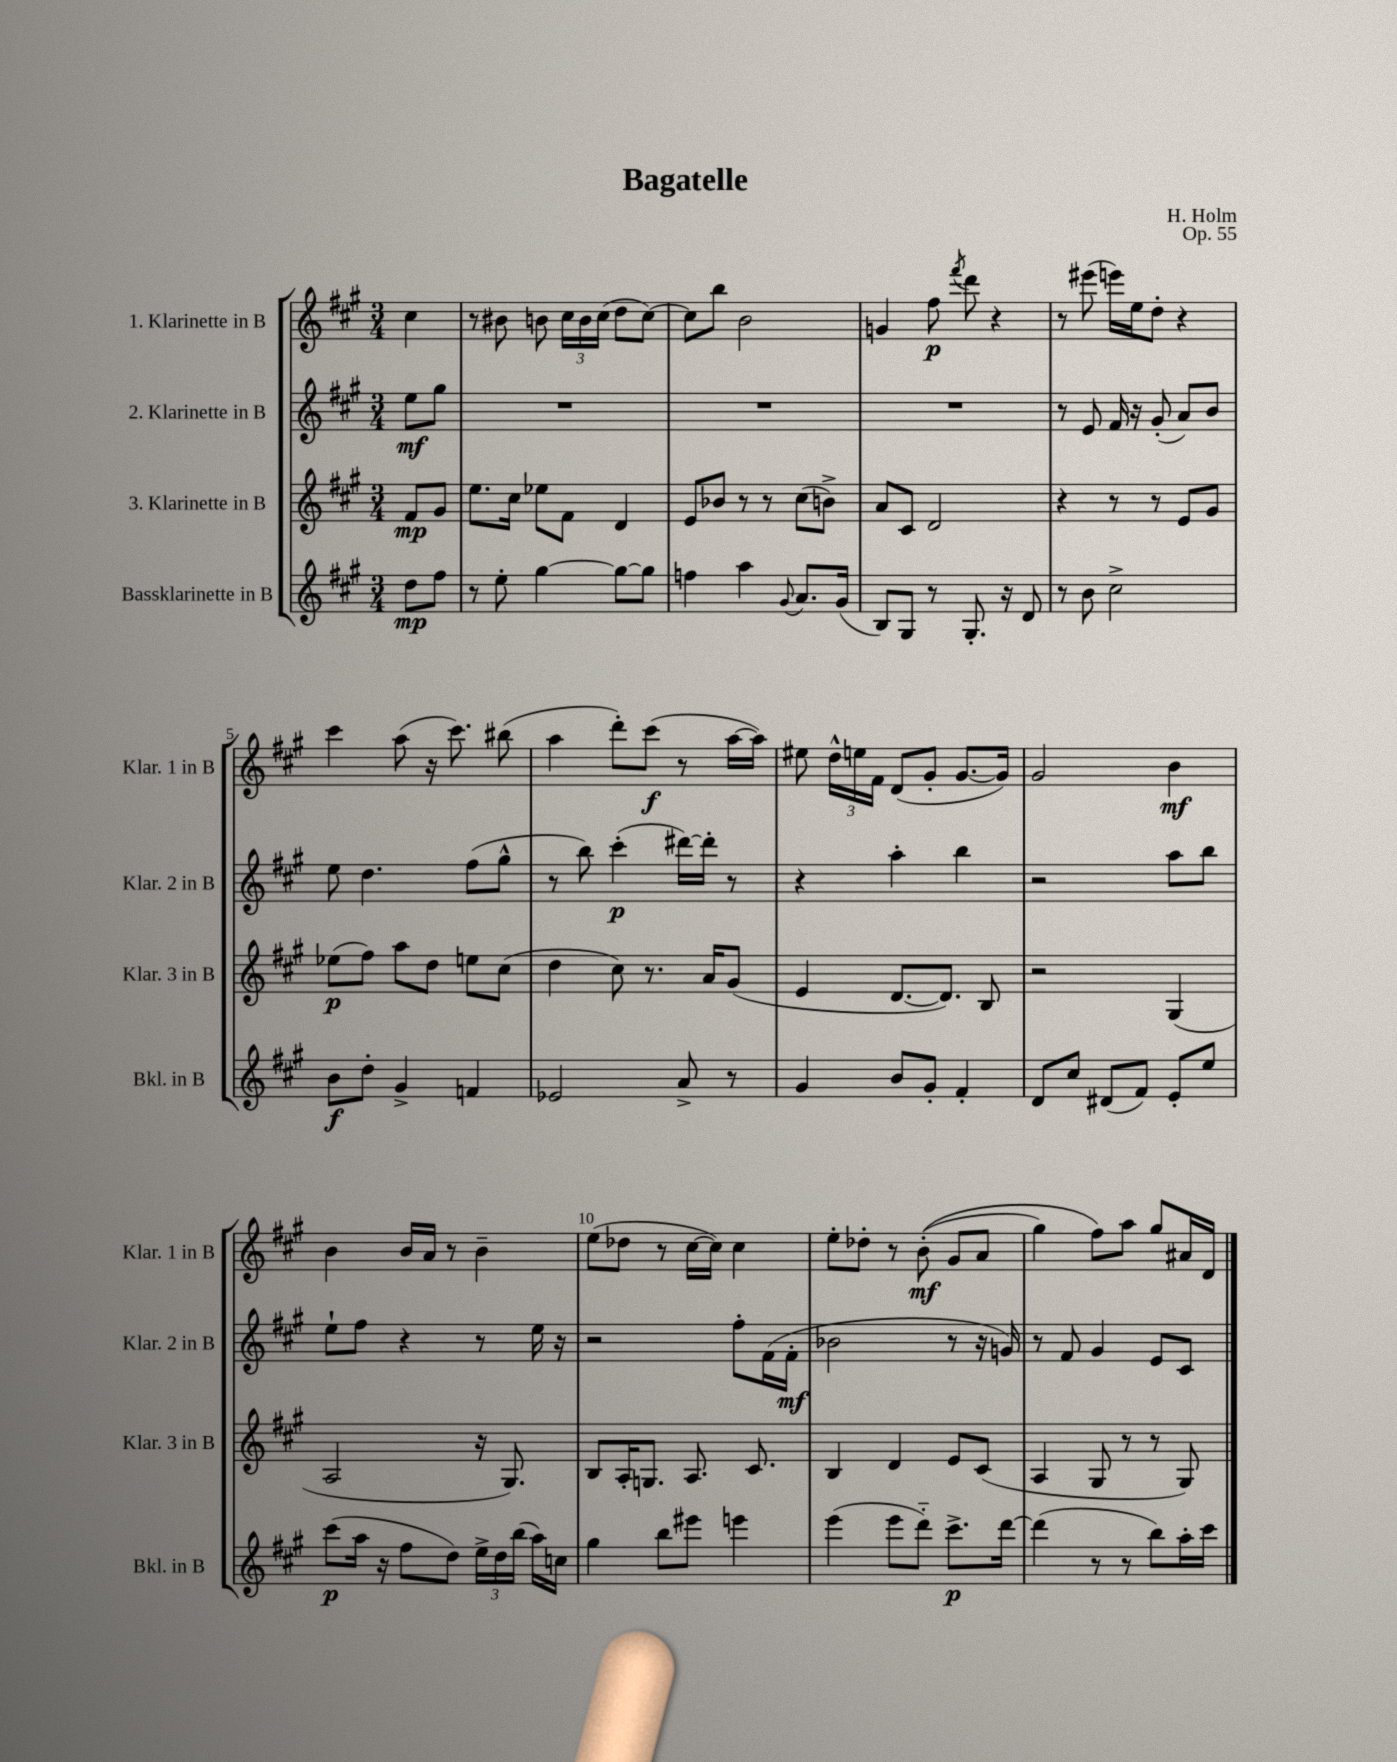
\header { title = "Bagatelle" composer = "H. Holm" opus = "Op. 55" }
<<
\new StaffGroup <<
\new Staff = "s0" \with { instrumentName = "1. Klarinette in B" shortInstrumentName = "Klar. 1 in B" } {
    \clef treble \key a \major \numericTimeSignature \time 3/4 \partial 4
    \autoBeamOff cis''4 |
    r8 bis'8 b'8 \tuplet 3/2 { cis''16[ b'16 cis''16]( } d''8[ cis''8]~) |
    cis''8[ b''8] b'2 |
    g'4 fis''8\p \acciaccatura { fis'''8 } d'''8 r4 |
    r8 eis'''8( e'''16[) e''16 d''8]-. r4 |
    cis'''4 a''8( r16 cis'''8.) bis''8( |
    a''4 d'''8[-.) cis'''8]\f( r8 a''16[~ a''16]) |
    eis''8 \tuplet 3/2 { d''16[-^ e''16 fis'16] } d'8[( gis'8]-. gis'8.[~ gis'16]) |
    gis'2 b'4\mf |
    b'4 b'16[ a'16] r8 b'4-- |
    e''8[( des''8] r8 cis''16[~ cis''16]) cis''4 |
    e''8[-. des''8]-. r8 b'8-.\mf(\( gis'8[ a'8] |
    gis''4) fis''8[\) a''8] gis''8[ ais'16 d'16] \bar "|." |
}
\new Staff = "s1" \with { instrumentName = "2. Klarinette in B" shortInstrumentName = "Klar. 2 in B" } {
    \clef treble \key a \major \numericTimeSignature \time 3/4 \partial 4
    \autoBeamOff e''8[\mf gis''8] |
    R2. |
    R2. |
    R2. |
    r8 e'8 fis'16 r16 gis'8-.( a'8[) b'8] |
    e''8 d''4. fis''8[( gis''8]-^ |
    r8 b''8) cis'''4-.\p( dis'''16[~) dis'''16]-. r8 |
    r4 a''4-. b''4 |
    r2 a''8[ b''8] |
    e''8[-! fis''8] r4 r8 e''16 r16 |
    r2 fis''8[-. fis'16( fis'16]-.\mf |
    bes'2 r8 r16 g'16) |
    r8 fis'8 gis'4 e'8[ cis'8] \bar "|." |
}
\new Staff = "s2" \with { instrumentName = "3. Klarinette in B" shortInstrumentName = "Klar. 3 in B" } {
    \clef treble \key a \major \numericTimeSignature \time 3/4 \partial 4
    \autoBeamOff fis'8[\mp gis'8] |
    e''8.[ cis''16] ees''8[ fis'8] d'4 |
    e'8[ bes'8] r8 r8 cis''8[( b'8]->) |
    a'8[ cis'8] d'2 |
    r4 r8 r8 e'8[ gis'8] |
    ees''8[\p( fis''8]) a''8[ d''8] e''8[ cis''8]( |
    d''4 cis''8) r8. a'16[ gis'8]( |
    e'4 d'8.[~ d'8.]) b8 |
    r2 gis4( |
    a2 r16 gis8.) |
    b8[ a16-. g8.] a8. cis'8. |
    b4 d'4 e'8[ cis'8]( |
    a4 gis8 r8 r8 gis8) \bar "|." |
}
\new Staff = "s3" \with { instrumentName = "Bassklarinette in B" shortInstrumentName = "Bkl. in B" } {
    \clef treble \key a \major \numericTimeSignature \time 3/4 \partial 4
    \autoBeamOff d''8[\mp fis''8] |
    r8 e''8-. gis''4~ gis''8[~ gis''8] |
    f''4 a''4 \appoggiatura { gis'8 } a'8.[ gis'16]( |
    b8[) gis8] r8 gis8.-. r16 d'8 |
    r8 b'8 cis''2-> |
    b'8[\f d''8]-. gis'4-> f'4 |
    ees'2 a'8-> r8 |
    gis'4 b'8[ gis'8]-. fis'4-. |
    d'8[ cis''8] dis'8[( fis'8]) e'8[-. e''8] |
    cis'''8[\p( a''16] r16 fis''8[ d''8]) \tuplet 3/2 { e''16[-> d''16 b''16]( } a''16[) c''16] |
    gis''4 b''8[ eis'''8] e'''4 |
    e'''4( e'''8[ d'''8]-_) cis'''8.[->\p d'''16]~ |
    d'''4( r8 r8 b''8[) a''16-. cis'''16] \bar "|." |
}
>>
>>
\layout { \context { \Score \override BarNumber.break-visibility = ##(#f #t #t) barNumberVisibility = #(every-nth-bar-number-visible 5) } }
